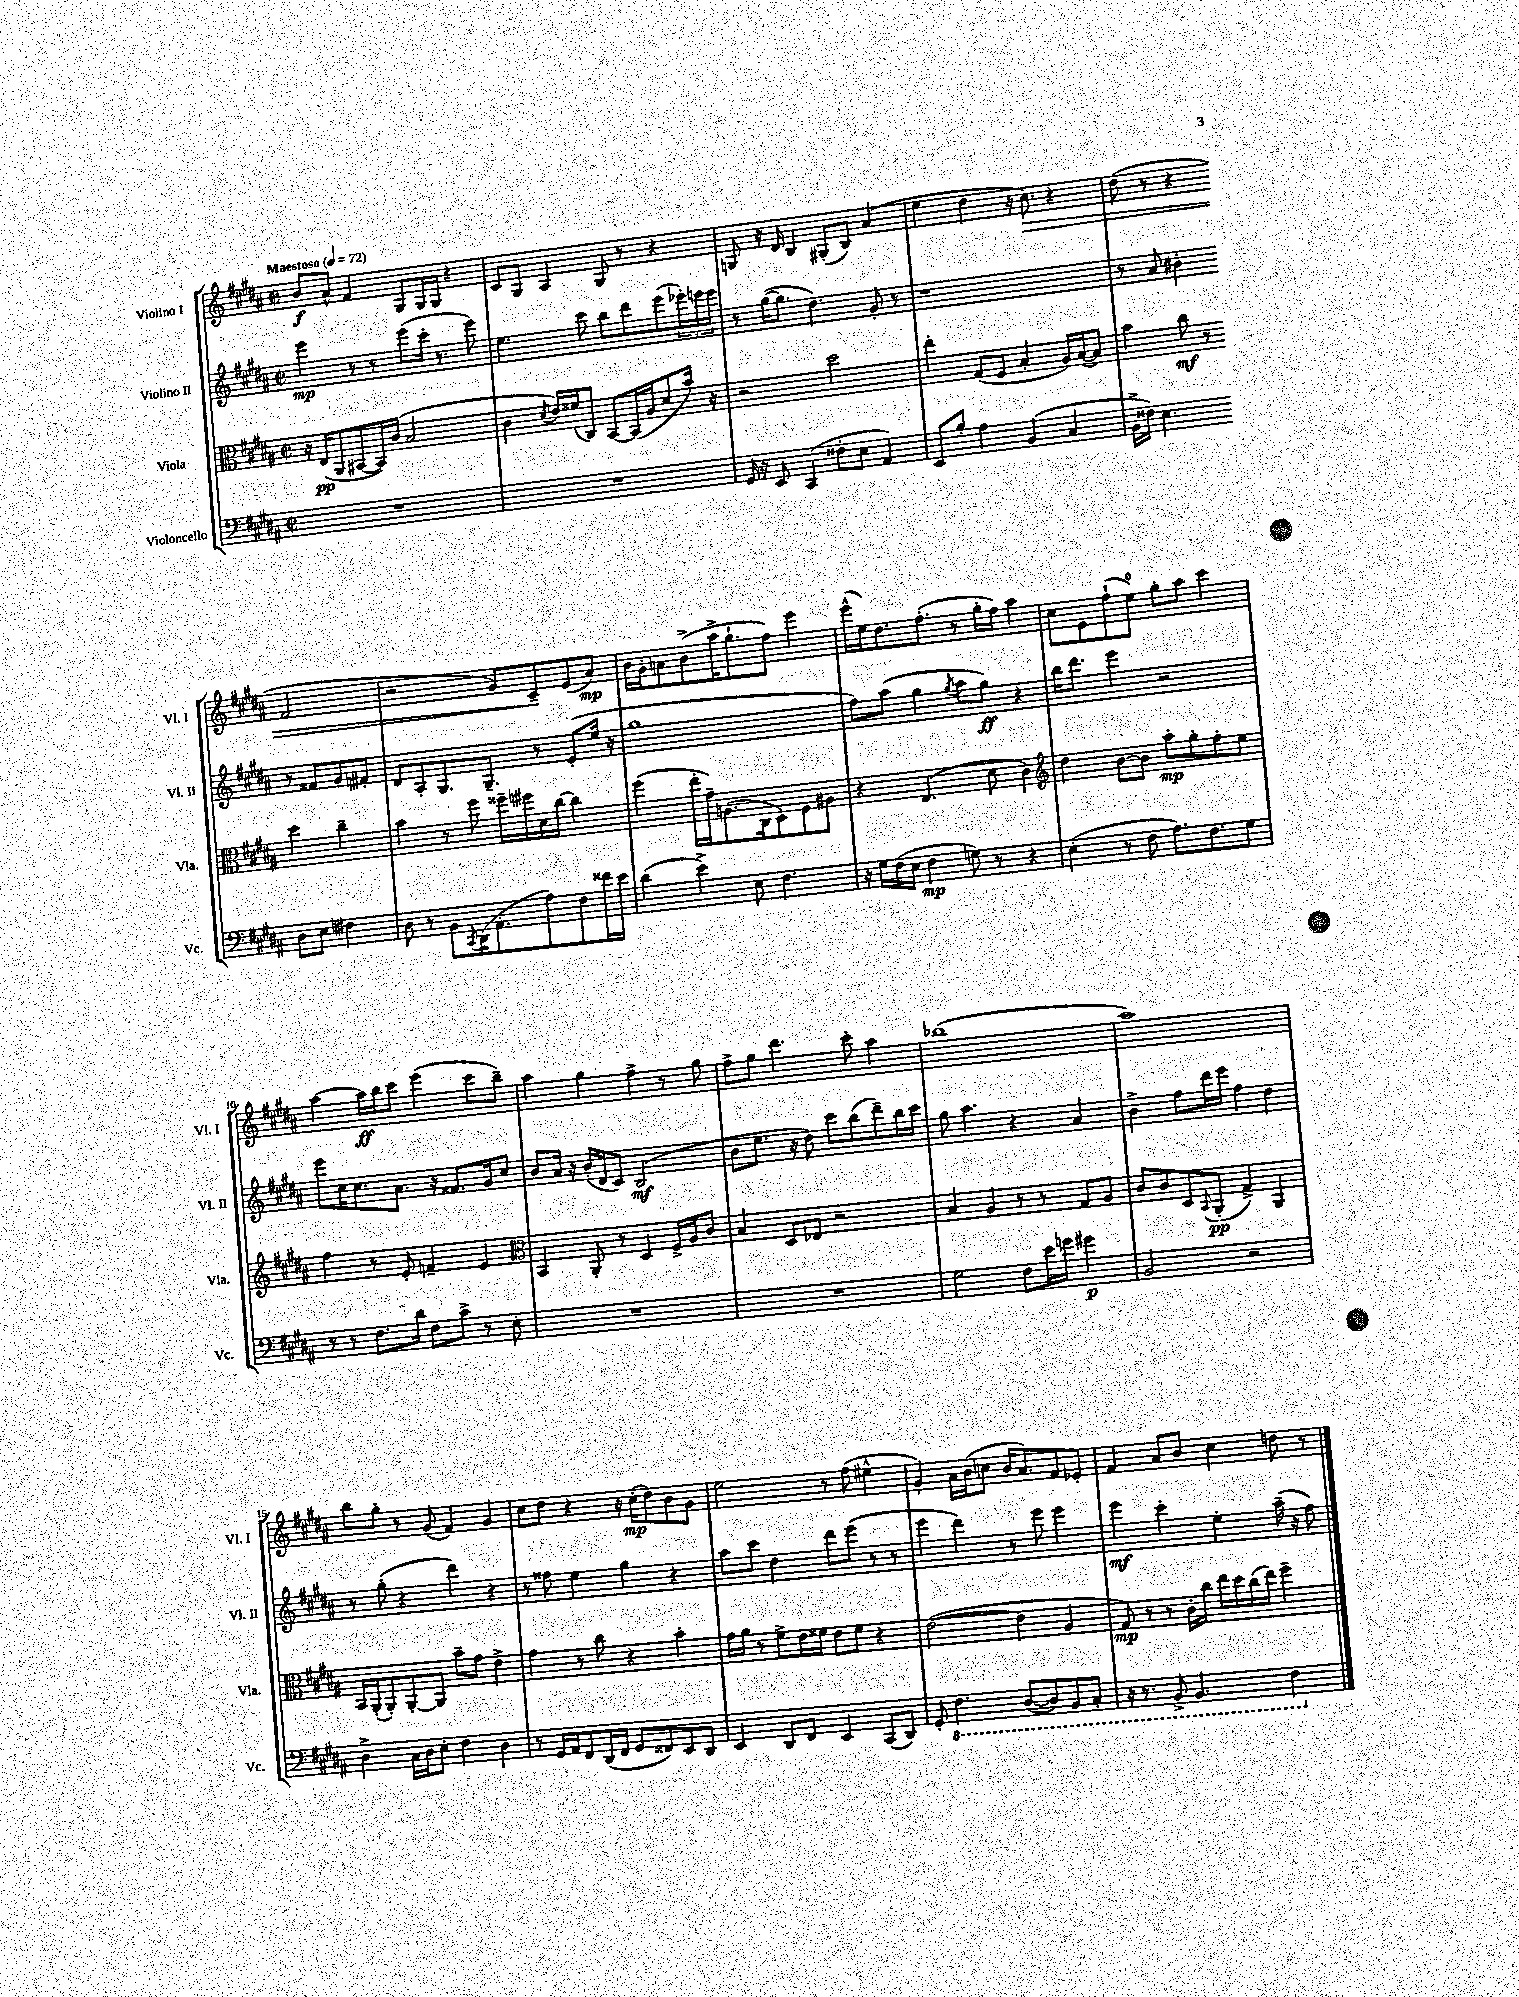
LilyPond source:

<<
\new StaffGroup <<
\new Staff = "s0" \with { instrumentName = "Violino I" shortInstrumentName = "Vl. I" } {
    \clef treble \key b \major \defaultTimeSignature \time 2/2 \tempo "Maestoso" 4 = 72
    b'8\f ais'8-^ fis'4 gis8 gis16 gis16 r4 |
    cis'8 gis8 ais4 gis8 r8 r4 |
    g8 r16 dis'16 b4 gis8-.( b8) ais'4( |
    e''4 dis''4 r16 cis''8.\>) r4 |
    dis''8( r8 r4 fis'2 |
    r2 gis'8) cis'8--\! e'8( ais'8\mp) |
    b'16 gis'16-. a'8 b'8->( ais''16-> gis''8.-! fis''8) e'''4 |
    e'''16-^( e''16) dis''8. fis''8.-.( r8 gis''16-. fis''16) ais''4 |
    cis''8 e'8 fis''8-!( e''8-0) gis''8-. ais''8 cis'''4 |
    ais''4~ ais''16\ff b''16 cis'''8 e'''4( cis'''8 b''8--) |
    ais''4 gis''4 fis''4-> r8 gis''8 |
    fis''8-> gis''8 dis'''4. cis'''8-. ais''4 |
    bes''1( |
    ais''1) |
    b''8 gis''8-. r8 gis'8( fis'4) gis'4 |
    cis''8 dis''8 r4 r16 cis''16-.\mp( dis''8) b'8 gis'8 |
    e''2 r8 fis''8( eis''4-^ |
    gis'4-.) ais'16 b'16( c''8 b'16 ais'8.) fis'8 ees'8-. |
    fis'4 ais'8 b'8 cis''4 d''8 r8 \bar "|." |
}
\new Staff = "s1" \with { instrumentName = "Violino II" shortInstrumentName = "Vl. II" } {
    \clef treble \key b \major \defaultTimeSignature \time 2/2
    e'''4\mp r8 r8 e'''8( cis'''16-. r8. e'''8) |
    e''4. cis'''8 b''8 dis'''8 e'''8( \tuplet 3/2 { ees'''16-.) e'''16 e'''16 } |
    r8 gis''16~( gis''8. dis''4.) gis'8-. r8 |
    r1 |
    r8 ais'8 bis'4-. r8 fisis'8 gis'8 fis'8-. |
    dis'8 ais8-. gis8. gis8.-- r8 e'8-.( e''16 r16 |
    gis''1 |
    fis''8) ais''8( gis''4 \acciaccatura { gis''8 } ais''8 gis''8\ff) r4 |
    b''16 dis'''8. e'''4 r2 |
    e'''8 cis''16 cis''8. ais'8. r16 fisis'8. gis'16 cis''8 |
    b'8 ais'16 r16 b'16-.( dis'16 cis'8) b2\mf( |
    b'8 e''8. r16 dis''8) cis'''8 b''8( dis'''8--) b''16 cis'''16 |
    gis''8 ais''4. r4 ais'4 |
    b'4-> fis''8 dis'''16 e'''16 fis''4 dis''4 |
    r8 gis''8-.( r4 dis'''4) r4 |
    r8 fisis''8 e''4 gis''4 r4 |
    ais''8 cis'''8 dis''4 dis'''8 e'''8( r8 r8 |
    e'''4 dis'''4) r8 e'''8 e'''4 |
    e'''4\mf cis'''4-. e''4-. ais''16--( r16 fis''8) \bar "|." |
}
\new Staff = "s2" \with { instrumentName = "Viola" shortInstrumentName = "Vla." } {
    \clef alto \key b \major \defaultTimeSignature \time 2/2
    r16 e16\pp( ais,8 bis,8~ bis,16) cis'16( b2 |
    cis'4 \acciaccatura { dis'8 } e'16) fisis'16( cis8) b,8~ b,16( ais16 dis'8 b'16) r16 |
    r2 dis''2 |
    e''4-. gis8( fis8 b4-. ais16) b16~( b8) |
    b'4 cis''8\mf r8 dis''4 cis''4-- |
    b'4 r8 fis''8 fisis''16-- fis''16 dis'16 cis''16~ cis''4 |
    fis''4( e''16-. gis'16--) a8.( cis16 dis8) fis8 ais8 |
    r4 e4.( dis'8 cis'4) |
    \clef treble dis''4 b'8~ b'8 ais''8-.\mp gis''8-. fis''8-. e''8 |
    fis''4 r8 e'8-. f'4-- e'4 |
    \clef alto b,4 ais,8-. r8 dis4 fis16-> ais16 cis'8 |
    b4 dis8 ees8 r2 |
    b4 ais4 r8 r8 gis8 ais8 |
    cis'8 cis'8 dis8 \appoggiatura { b,8 } ais,8-.\pp( gis4->) ais,4 |
    b,16 ais,16-.( ais,8-.) ais,8~-. ais,8 b'8-- gis'8 e'4-> |
    gis'4 r8 cis''8 r4 b'4-. |
    gis'16 ais'16 r8 fis'8-> e'16 fisis'16 e'8 fisis'8 r4 |
    e'2~( e'4 ais4 |
    gis8\mp) r8 r8 cis'16-. cis''16 e''16 dis''16 cis''16( e''16) fis''4-- \bar "|." |
}
\new Staff = "s3" \with { instrumentName = "Violoncello" shortInstrumentName = "Vc." } {
    \clef bass \key b \major \defaultTimeSignature \time 2/2
    R1 |
    R1 |
    gis,16 r16 e,8 cis,4( fisis8-. e8 ais,4) |
    e,8 b8-. ais4 b,4( cis4 |
    b,16-> fisis16) e4. dis8 e8 fis4 |
    dis8 r8 b,8 \acciaccatura { cis,8 } dis,16( ais,8.-. ais8) fis8 fisis'16 e'16 |
    dis'4( e'4->) e8 fis4. |
    r16 gis16 fis16( e16 fis4\mp g8) r8 r4 |
    e4-.( r8 fis8 ais8.) fis8. gis8 |
    r8 r8 fis8. dis'16 fis8 cis'8-> r8 e8-. |
    R1 |
    R1 |
    gis2 fis8 e'16 g'16 gis'4\p |
    b,2 r2 |
    dis4-> cis16 dis16 e8-. fis4 dis4 |
    r8 gis,16 ais,16 fis,8 dis,16( fis,16 gis,8 fisis,8) e,8 dis,8 |
    e,4 dis,8 fis,8 e,4 cis,8( dis,8) |
    gis,8-. \ottava #-1 fis,4. dis,8~( dis,8) b,,8 cis,8-. |
    r16 r8. b,,8-> b,,4. fis,4 \ottava #0 \bar "|." |
}
>>
>>
